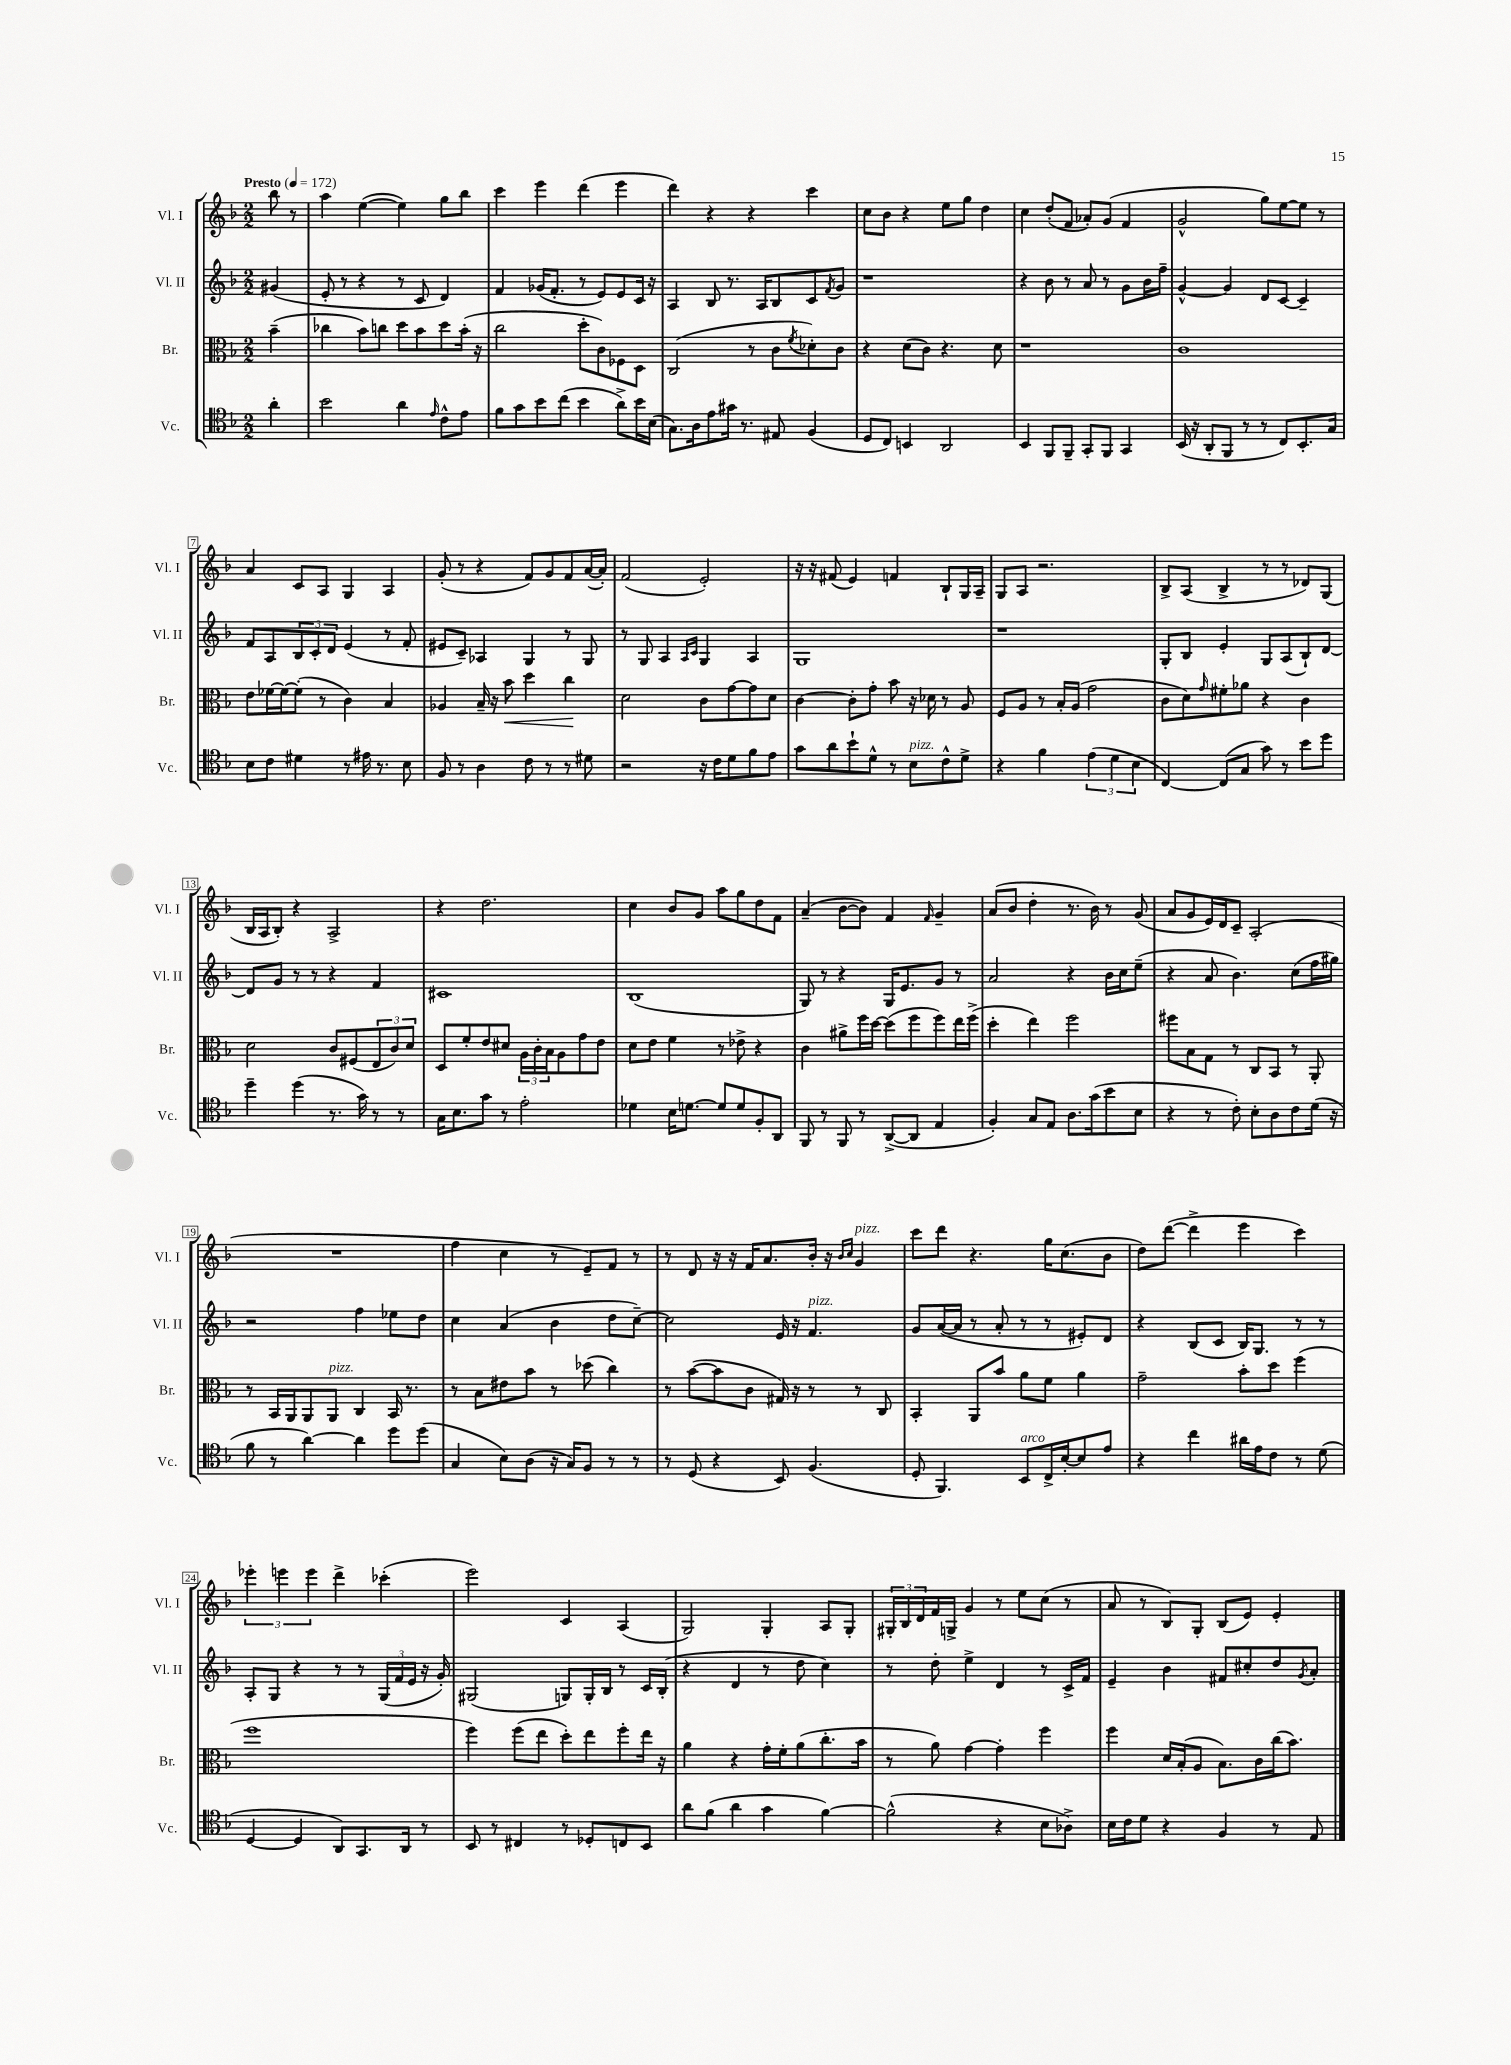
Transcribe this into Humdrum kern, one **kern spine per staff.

**kern	**kern	**kern	**kern
*staff4	*staff3	*staff2	*staff1
*clefC4	*clefC3	*clefG2	*clefG2
*k[b-]	*k[b-]	*k[b-]	*k[b-]
*M2/2	*M2/2	*M2/2	*M2/2
*MM172	*MM172	*MM172	*MM172
4a'\	(4b-~\	(4g#/	8bb-\
.	.	.	8r
=	=	=	=
2b-\	4cc-\	8e'/	4aa\
.	.	8r	.
.	8b-\L)	4r	([4ee\
.	8cc\J	.	.
4a\	8dd\L	8r	4ee\])
.	8b-\	8c/	.
16qqe/	.	.	.
8c^^\L	8dd\	4d/)	8gg\L
8e\J	(16b-'\Jk	.	8bb-\J
.	16r	.	.
=	=	=	=
8f\L	2cc\	4f/	4ccc\
8g\	.	.	.
8b-\	.	(16g-/LK	4eee\
.	.	8.f'/J	.
(8cc\J	.	.	.
4b-\	8dd'\L	8r	(4ddd\
.	8c\)	8e/L)	.
8a^\L)	8F-\	8e/	4eee\
16b-\L	8D\J	16c/Jk	.
(16B-\JJ	.	16r	.
=	=	=	=
8.G\L)	(2C/	4A/	4ddd\)
16A\k	.	.	.
8e\	.	8B-/	4r
16g#\Jk	.	8.r	.
8.r	.	.	.
.	8r	.	4r
.	.	16A/LK	.
8E#/	8c\L	8B-/	.
.	8qf/	.	.
(4F/	8d-'\)	8c/	4ccc\
.	.	8qf/	.
.	8c\J	8g/J	.
=	=	=	=
8D/L	4r	1r	8cc\L
8C/J)	.	.	8b-\J
4BB/	(8d\L	.	4r
.	8c\J)	.	.
2AA/	4.r	.	8ee\L
.	.	.	8gg\J
.	.	.	4dd\
.	8d\	.	.
=	=	=	=
4BB-/	1r	4r	4cc\
8FF/L	.	8b-\	(8dd'/L
8FF~/J	.	8r	8f/J
8GG'/L	.	8a/	8a-'/L)
8FF/J	.	8r	(8g/J
4GG/	.	8g\L	4f/
.	.	16b-\L	.
.	.	16ff~\JJ	.
=	=	=	=
(16BB-/	1c	[4g^^/	2g^^/
16r	.	.	.
8AA'/L	.	.	.
8FF/J	.	4g/]	.
8r	.	.	.
8r	.	8d/L	8gg\L)
8C/L)	.	[8c/J	[8ee\
8.BB-'/	.	4c~/]	8ee\]J
.	.	.	8r
16G/Jk	.	.	.
=	=	=	=
8B-\L	8e\L	8f/L	4a/
8c\J	[16f-\L	8A/	.
.	16f-\_J	.	.
4d#\	(8f-'\]J	12B-/	8c/L
.	.	12c'/	.
.	8r	.	8A/J
.	.	12d/J	.
8r	4c\)	(4e/	4G/
16e#\	.	.	.
8.r	.	.	.
.	4B-/	8r	4A/
8B-\	.	8f'/	.
=	=	=	=
8F/	4A-/	8e#/L	(8g'/
8r	.	8c~/J)	8r
4A\	16B-~/	4A-/	4r
.	16r	.	.
.	8b-\	.	.
8c\	4dd\	4G/	8f/L)
8r	.	.	8g/
8r	4cc\	8r	8f/
8d#\	.	8G/	([16a/L
.	.	.	16a'/]JJ)
=	=	=	=
2r	2d\	8r	(2f/
.	.	8G/	.
.	.	4A/	.
.	.	16qqA/LL	.
.	.	16qqc/JJ	.
16r	8c\L	4G/	2e'/)
16c\LK	.	.	.
8d\	[8g\	.	.
8f\	8g\]	4A/	.
8e\J	8d\J	.	.
=	=	=	=
8g\L	[4c\	1G	16r
.	.	.	16r
8a\	.	.	(8f#/
8b-`\	8c'\]L	.	4e/)
8d^^\J	8g'\J	.	.
8r	8b-\	.	4f/
8B-\L	16r	.	.
.	16d-\	.	.
8c^^\	8r	.	8B-`/L
8d^\J	8A/	.	16G/L
.	.	.	16A~/JJ
=	=	=	=
4r	8F/L	1r	8G/L
.	8A/J	.	8A/J
4f\	8r	.	2.r
.	16B-'/LL	.	.
.	(16A/JJ	.	.
(6e\	2g\	.	.
6d\	.	.	.
6B-\	.	.	.
=	=	=	=
[4C/)	8c\L	8G'/L	8B-^/L
.	8d\)	8B-/J	(8A/J
.	16qqg/	.	.
(8C/]L	8f#'\	4e'/	4B-^/
8G/J	8a-\J	.	.
8g\)	4r	8G/L	8r
8r	.	(8A/	8r
8b-\L	4c\	8B-`/)	8d-/L)
8dd\J	.	[8d/J	(8G/J
=	=	=	=
4dd~\	2d\	8d/]L	16B-/LL
.	.	.	16A/J
.	.	8g/J	8B-'/J)
(4dd\	.	8r	4r
.	.	8r	.
8.r	8c/L	4r	2A^/
.	(8F#/	.	.
16g\)	.	.	.
8r	12E/	4f/	.
.	12c/)	.	.
8r	.	.	.
.	12d/J	.	.
=	=	=	=
16G\LK	8D/L	1c#	4r
8.B-\	.	.	.
.	8f'/	.	.
8g\J	8e/	.	2.dd\
8r	8d#/J	.	.
2e'\	24A\LL	.	.
.	24c'\	.	.
.	24B-\J	.	.
.	8A\	.	.
.	8g\	.	.
.	8e\J	.	.
=	=	=	=
4d-\	8d\L	(1B-	4cc\
.	8e\J	.	.
16B-\LK	4f\	.	8b-/L
[8.d\J	.	.	.
.	.	.	8g/J
8d/]L	8r	.	8aa\L
8d/	8e-^\	.	8gg\
8F'/	4r	.	8dd\
8AA/J	.	.	8f\J
=	=	=	=
8FF/	4c\	8G/)	(4a~/
8r	.	8r	.
8FF/	8a#^\L	4r	[8b-\L
8r	16ff\L	.	8b-\]J)
.	[16dd\JJ	.	.
([8AA^/L	(8dd\]L	16G/LK	4f/
.	.	8.e/	.
8AA/]J	8ff\	.	.
.	.	.	16qqf/
4E/	8ff\)	8g/J	4g~/
.	16ee\L	8r	.
.	(16ff^\JJ	.	.
=	=	=	=
4F'/)	4dd'\	2a/	(8a/L
.	.	.	8b-/J
8G/L	4ee\)	.	4dd'\
8E/J	.	.	.
8.A\L	2ff\	4r	8.r
(16g\k	.	.	16b-\)
8b-\	.	16b-\LL	8r
.	.	16cc\J	.
8B-\J	.	(8ee~\J	(8g/
=	=	=	=
4r	8ff#\L	4r	8a/L
.	8B-\	.	8g/
8r	8G\J	8a/	16e/L)
.	.	.	16d/J
8c'\)	8r	4.b-\)	8c~/J
8B-'\L	8C/L	.	(2A'/
8A\	8BB-/J	.	.
8c\	8r	(8cc\L	.
(16d\Jk	8AA'/	16ff\L	.
16r	.	16gg#\JJ)	.
=	=	=	=
8f\	8r	2r	1r
8r	16BB-/LL	.	.
.	16AA/J	.	.
[4a\)	8AA/	.	.
.	8AA/J	.	.
4a\]	4C/	4ff\	.
8dd\L	16BB-/	8ee-\L	.
.	8.r	.	.
(8dd\J	.	8dd\J	.
=	=	=	=
4G/	8r	4cc\	4ff\
.	8B-\L	.	.
8B-\L)	8e#\	(4a/	4cc\
(8A\J	8b-\J	.	.
16r	8r	4b-\	8r
16G/LK)	.	.	.
8F/J	(8dd-\	.	8e~/L)
8r	4cc\)	8dd\L	8f/J
8r	.	[8cc~\J)	8r
=	=	=	=
8r	8r	2cc\]	8r
(8D/	([8b-\L	.	8d/
4r	8b-\]	.	16r
.	.	.	16r
.	8c\J	.	16f/LK
.	.	.	8.a/
8BB-/)	16G#/)	16e/	.
.	16r	16r	.
(4.F/	8r	4.f/	16b-'/Jk
.	.	.	16r
.	.	.	16qqb-/LL
.	.	.	16qqcc/JJ
.	8r	.	4g/
.	8C/	.	.
=	=	=	=
8D'/	4BB-'/	8g/L	8ccc\L
4.FF/)	.	([16a/L	8ddd\J
.	.	16a/]JJ	.
.	8AA/L	8r	4.r
.	8b-/J	8a'/	.
8BB-/L	8a\L	8r	.
16C^/L	8f\J	8r	16gg\LK
[16B-'/J	.	.	(8.cc\
8B-/]	4a\	8e#'/L)	.
8e/J	.	8d/J	8b-\J
=	=	=	=
4r	2g~\	4r	8dd\L)
.	.	.	([8ddd\J
4cc\	.	(8B-/L	4ddd^\]
.	.	8c/J	.
16a#\LL	8b-'\L	16B-/LK)	4eee\
16e\J	.	8.G/J	.
8c\J	8dd\J	.	.
8r	(4ff\	8r	4ccc\)
(8d\	.	8r	.
=	=	=	=
[4D/	1ff	8A'/L	6eee-'\
.	.	8G/J	.
.	.	.	6eee\
4D/]	.	4r	.
.	.	.	6eee\
8AA/L)	.	8r	4ddd^\
8.GG/	.	8r	.
.	.	(24G/LL	(4ccc-'\
.	.	24f/	.
16AA/Jk	.	.	.
.	.	24e/JJ	.
8r	.	16r	.
.	.	16g'/)	.
=	=	=	=
8BB-/	4ff\)	(2G#/	2eee\)
8r	.	.	.
4C#/	(8ff\L	.	.
.	8ee\J	.	.
8r	8dd'\L)	8G/L)	4c/
8D-'/L	8ee\	16G'/L	.
.	.	16B-/JJ	.
8C/	8ff'\	8r	(4A/
8BB-/J	16ee\Jk	16c/LL	.
.	16r	(16B-'/JJ	.
=	=	=	=
8a\L	4a\	4r	2G/)
(8f\J	.	.	.
4a\	4r	4d/	.
4g\	16g'\LL	8r	4G'/
.	16f'\J	.	.
.	(8a\	8dd\	.
[4f\)	8.cc'\	4cc\)	8A/L
.	.	.	8G'/J
.	16b-\Jk	.	.
=	=	=	=
(2f^^\]	8r	8r	24G#'/LL
.	.	.	24B-/
.	.	.	24d/
.	8a\)	8dd'\	16f/
.	.	.	16G^/JJ
.	[4g\	4ee^\	4g/
4r	4g'\]	4d/	8r
.	.	.	8ee\L
8B-\L	4ff\	8r	(8cc\J
8A-^\J)	.	16c^/LL	8r
.	.	16f/JJ	.
=	=	=	=
16B-\LL	4ff\	4e~/	8a/
16c\J	.	.	.
8d\J	.	.	8r
4r	16d/LL	4b-\	8B-/L)
.	(16B-'/J	.	.
.	8A/J	.	8G'/J
4F/	8.B-\L)	8f#/L	(8B-/L
.	.	8cc#'/	8e/J)
.	16c\L	.	.
8r	(16cc\J	8dd/	4e'/
.	8.b-\J)	.	.
.	.	8qg/	.
8E/	.	8a'/J	.
==	==	==	==
*-	*-	*-	*-
